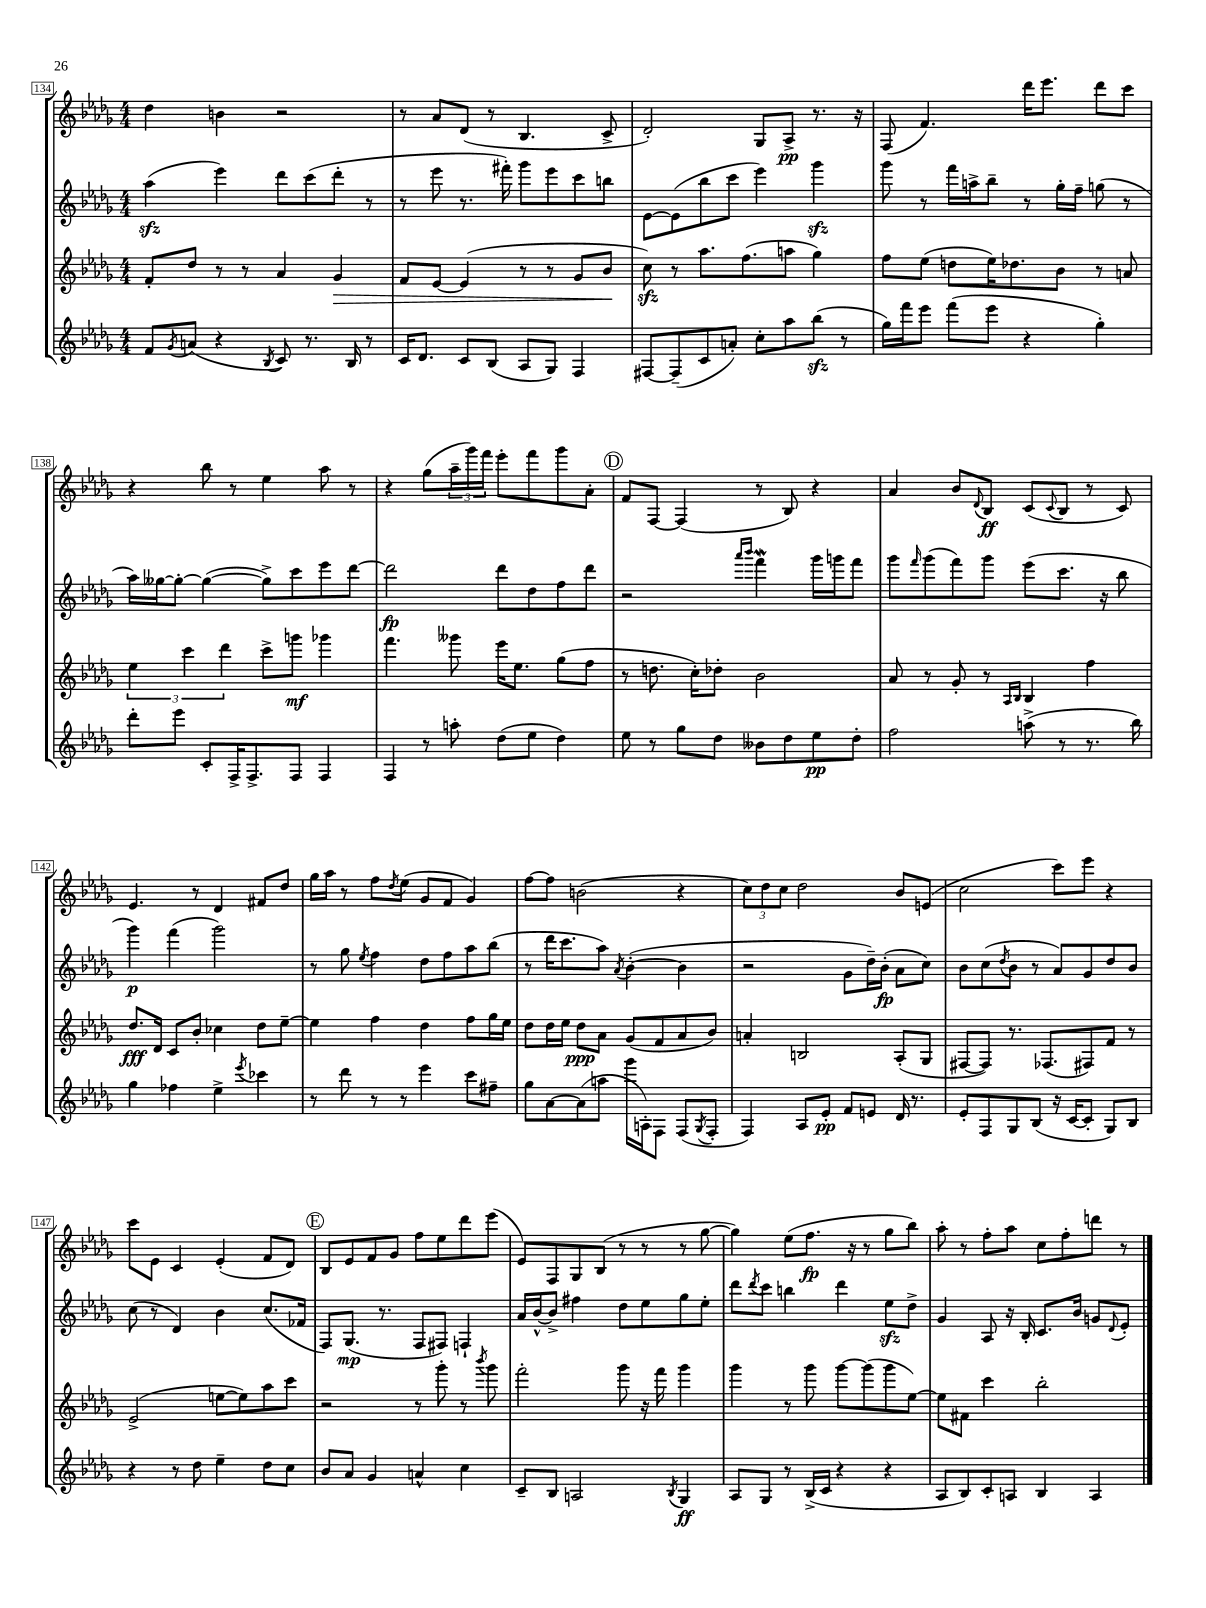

**kern	**kern	**kern	**kern
*staff4	*staff3	*staff2	*staff1
*clefG2	*clefG2	*clefG2	*clefG2
*k[b-e-a-d-g-]	*k[b-e-a-d-g-]	*k[b-e-a-d-g-]	*k[b-e-a-d-g-]
*M4/4	*M4/4	*M4/4	*M4/4
8f	8f'	(4aa-	4dd-
8qg-	.	.	.
(8a	8dd-	.	.
4r	8r	4eee-)	4b
.	8r	.	.
8qB-	.	.	.
8c)	4a-	8ddd-	2r
8.r	.	(8ccc	.
.	4g-	8ddd-'	.
16B-	.	.	.
8r	.	8r	.
=	=	=	=
16c	8f	8r	8r
8.d-	.	.	.
.	[8e-	8eee-	8a-
8c	(4e-]	8.r	(8d-
(8B-	.	.	8r
.	.	16fff#')	.
8A-	8r	8ggg-	4.B-
8G-)	8r	8eee-	.
4F	8g-	8ccc	.
.	8b-	8bb	8c^
=	=	=	=
[8F#	8cc)	[8e-	2d-')
(8F#~]	8r	(8e-]	.
8c	8.aa-	8bb-	.
8a')	.	8ccc	.
.	(8.ff	.	.
8cc'	.	4eee-)	8G-
8aa-	8aa	.	8A-^
(8bb-	4gg-)	4ggg-	8.r
8r	.	.	.
.	.	.	16r
=	=	=	=
16gg-)	8ff	8ggg-	(8F
16fff	.	.	.
8eee-	(8ee-	8r	4.f)
(8fff	8dd	16fff	.
.	.	16aa^	.
8eee-	16ee-)	8bb-~	.
.	8.dd-	.	.
4r	.	8r	16ddd-
.	.	.	8.eee-
.	8b-	16gg-'	.
.	.	16ff~	.
4gg-')	8r	(8gg	8ddd-
.	8a	8r	8ccc
=	=	=	=
8ddd-'	6ee-	16aa-)	4r
.	.	[16gg--	.
8eee-	.	8gg--'_	.
.	6ccc	.	.
8c'	.	(4gg--_	8bb-
.	6ddd-	.	.
16F^	.	.	8r
8.F^	.	.	.
.	8ccc^	8gg--^])	4ee-
8F	8ggg	8ccc	.
4F	4ggg-	8eee-	8aa-
.	.	[8ddd-	8r
=	=	=	=
4F	4.fff	2ddd-]	4r
8r	.	.	(8gg-
8aa'	8ggg--	.	24aa-~
.	.	.	24ggg-)
.	.	.	24fff
(8dd-	16eee-	8ddd-	8eee-'
.	8.ee-	.	.
8ee-	.	8dd-	8fff
4dd-)	(8gg-	8ff	8ggg-
.	8ff	8ddd-	8a-'
=	=	=	=
8ee-	8r	2r	8f
8r	8.dd	.	[8F
8gg-	.	.	(4F]
.	16cc')	.	.
8dd-	8dd-'	.	.
.	.	16qqaaa-	.
.	.	16qqbbb-	.
8b--	2b-	4fff	8r
8dd-	.	.	8B-)
8ee-	.	16ggg-	4r
.	.	16ggg	.
8dd-'	.	8fff	.
=	=	=	=
2ff	8a-	8ggg-	4a-
.	.	16qqfff	.
.	8r	(8ggg-	.
.	8g-'	8fff)	8b-
.	.	.	8qqd-
.	8r	8ggg-	8B-
.	16qqA-	.	.
.	16qqB-	.	.
(8aa^	4B-	(8eee-	(8c
.	.	.	8qqc
8r	.	8.ccc	8B-
8.r	4ff	.	8r
.	.	16r	.
.	.	8bb-	8c)
16bb-)	.	.	.
=	=	=	=
4gg-	8.dd-	4ggg-)	4.e-
.	16d-	.	.
4ff-	8c	(4fff	.
.	8b-'	.	8r
4ee-^	4cc-	2ggg-)	4d-
8qeee-	.	.	.
4ccc-	8dd-	.	8f#
.	[8ee-~	.	8dd-
=	=	=	=
8r	4ee-]	8r	16gg-
.	.	.	16aa-
8ddd-	.	8gg-	8r
.	.	8qee-	.
8r	4ff	4ff	8ff
.	.	.	8qdd-
8r	.	.	(8ee-
4eee-	4dd-	8dd-	8g-
.	.	8ff	8f
8ccc	8ff	8aa-	4g-)
8ff#~	16gg-	(8bb-	.
.	16ee-	.	.
=	=	=	=
8gg-	8dd-	8r	[8ff
[8a-	16dd-	16ddd-	8ff]
.	16ee-	8.ccc	.
(8a-]	8dd-	.	(2b
8aa	8a-	8aa-)	.
.	.	8qa-	.
16ggg-	(8g-	([4b-'	.
16A')	.	.	.
8F	8f	.	.
(8F	8a-	4b-]	4r
8qG-	.	.	.
8F'	8b-)	.	.
=	=	=	=
4F)	4a'	2r	12cc)
.	.	.	12dd-
.	.	.	12cc
8A-	2B	.	2dd-
8e-'	.	.	.
8f	.	8g-	.
8e	.	16dd-~)	.
.	.	(16b-'	.
16d-	(8A-'	8a-	8b-
8.r	.	.	.
.	8G-	8cc)	(8e
=	=	=	=
8e-'	[8F#	8b-	2cc
8F	8F#])	(8cc	.
.	.	8qdd-	.
8G-	8.r	8b-	.
(8B-	.	8r	.
.	(8.F-	.	.
16r	.	8a-)	8ccc)
[16c	.	.	.
8c']	8F#)	8g-	8eee-
8G-)	8f	8dd-	4r
8B-	8r	8b-	.
=	=	=	=
4r	(2e-^	(8cc	8ccc
.	.	8r	8e-
8r	.	4d-)	4c
8dd-	.	.	.
4ee-~	[8ee	4b-	(4e-'
.	8ee])	.	.
8dd-	8aa-	(8.cc	8f
8cc	8ccc	.	8d-)
.	.	16f-	.
=	=	=	=
8b-	2r	8F)	8B-
8a-	.	(8.G-	8e-
4g-	.	.	8f
.	.	8.r	.
.	.	.	8g-
4a^^	8r	8F	8ff
.	8ggg-'	8F#)	8ee-
4cc	8r	4F`	8ddd-
.	8qbbb-	.	.
.	8ggg-	.	(8eee-
=	=	=	=
8c~	2fff'	16a-	8e-)
.	.	[16b-^^	.
8B-	.	8b-^]	8F
2A	.	4ff#	8G-
.	.	.	(8B-
.	8ggg-	8dd-	8r
.	16r	8ee-	8r
.	16fff	.	.
8qB-	.	.	.
4G-	4ggg-	8gg-	8r
.	.	8ee-'	[8gg-
=	=	=	=
8A-	4ggg-	8ddd-	4gg-])
.	.	8qddd-	.
8G-	.	8ccc	.
8r	8r	4bb	(8ee-
(16B-^	8ggg-	.	8.ff
16c	.	.	.
4r	[8ggg-	4ddd-	.
.	.	.	16r
.	(8ggg-]	.	8r
4r	8ggg-	8ee-	8gg-
.	[8ee-)	8dd-^	8bb-)
=	=	=	=
8A-	8ee-]	4g-	8aa-'
8B-)	8f#	.	8r
8c'	4ccc	8A-	8ff'
8A	.	16r	8aa-
.	.	16B-'	.
4B-	2bb-'	8.c	8cc
.	.	.	8ff'
.	.	16b-	.
4A	.	8g	8ddd
.	.	8qqd-	.
.	.	8e-'	8r
==	==	==	==
*-	*-	*-	*-
